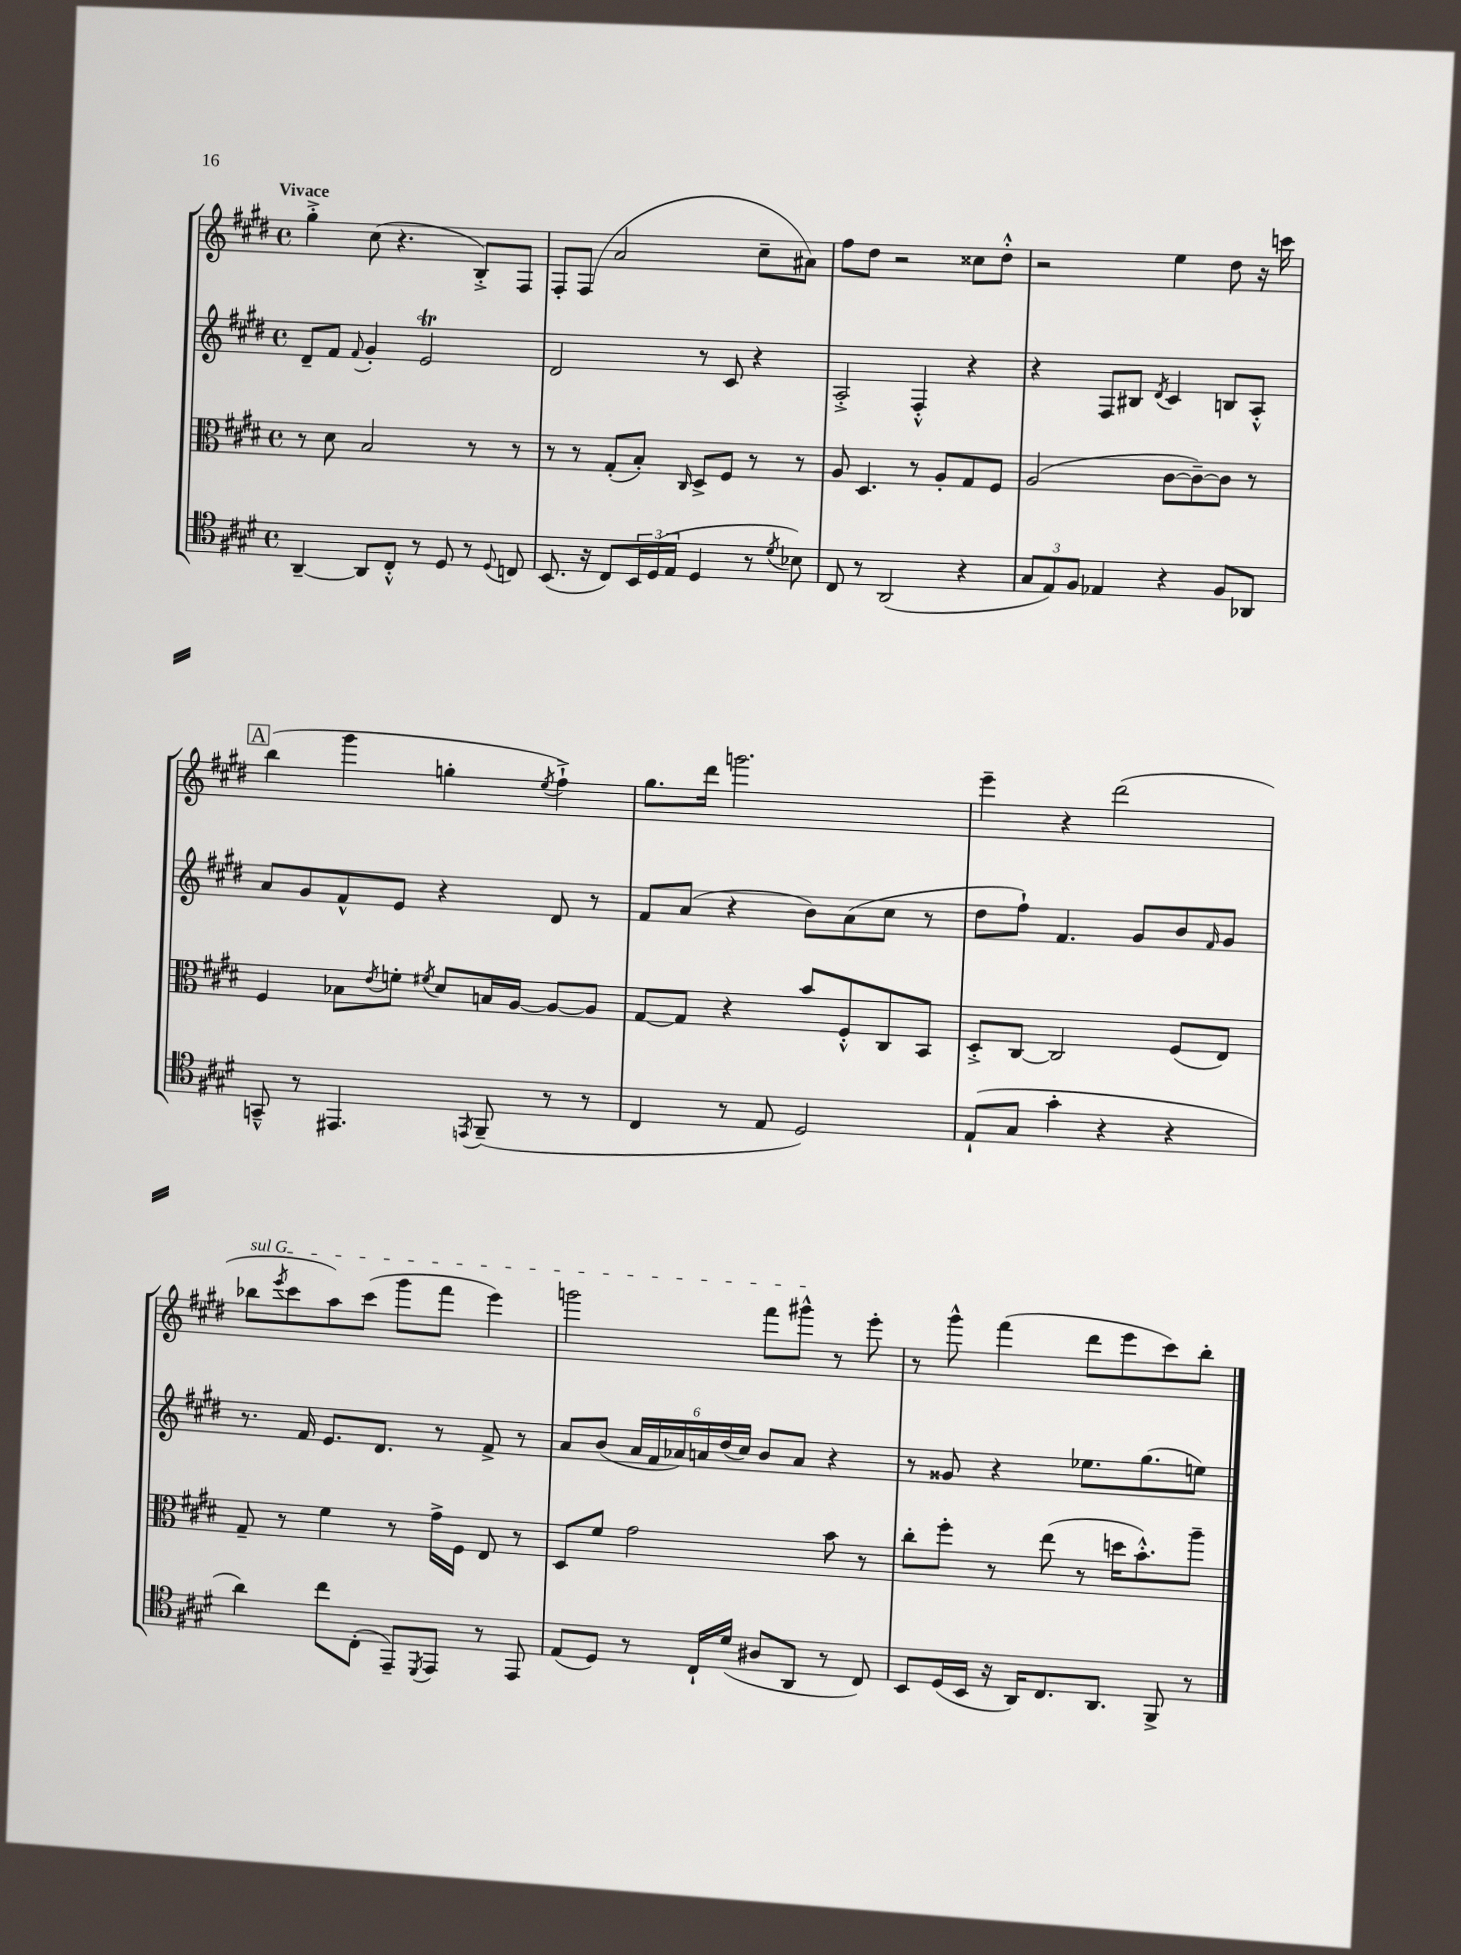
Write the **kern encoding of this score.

**kern	**kern	**kern	**kern
*part4	*part3	*part2	*part1
*staff4	*staff3	*staff2	*staff1
*clefC4	*clefC3	*clefG2	*clefG2
*k[f#c#g#d#]	*k[f#c#g#d#]	*k[f#c#g#d#]	*k[f#c#g#d#]
*M4/4	*M4/4	*M4/4	*M4/4
*met(c)	*met(c)	*met(c)	*met(c)
=1	=1	=1	=1
!	!	!	!LO:TX:a:B:t=Vivace
[4AA~/	8r	8d#~/L	4gg#'^\
.	8d#\	8f#/J	.
.	.	8qqf#/	.
8AA/L]	2B/	4g#'/	(8cc#\
8C#'^^/J	.	.	4.r
8r	.	2eT/	.
8D#/	.	.	.
8r	8r	.	8B'^/L)
8qqD#/	.	.	.
8Cn/	8r	.	8F#/J
=2	=2	=2	=2
(8.BB/	8r	2d#/	8F#'/L
.	8r	.	(8F#/J
16r	.	.	.
8C#/L)	(8G#'/L	.	2a/
24BB/L	8B'/J)	.	.
(24D#/	.	.	.
24E/JJ	.	.	.
.	16qqC#/	.	.
4D#/	8D#^/L	8r	.
.	8F#/J	8c#/	.
8r	8r	4r	8cc#~\L
8qd#/	.	.	.
8B-X\)	8r	.	8a#X\J)
=3	=3	=3	=3
8C#/	8A/	2A'^/	8ff#\L
8r	4.D#/	.	8dd#\J
(2AA/	.	.	2r
.	8r	4F#'^^/	.
.	8A'/L	.	.
4r	8G#/	4r	8cc##X\L
.	8F#/J	.	8dd#'^^\J
=4	=4	=4	=4
12G#/L	(2A/	4r	2r
12E/)	.	.	.
12F#/J	.	.	.
4E-X/	.	8F#/L	.
.	.	8B#X/J	.
.	.	8qd#/	.
4r	[8c#\L	4c#/	4ee\
.	8c#~\_)	.	.
8F#/L	8c#\J]	8Bn/L	8dd#\
8AA-X/J	8r	8A'^^/J	16r
.	.	.	16cccn\
!!LO:LB:g=z
!!LO:REH:place=s1:t=A
=5	=5	=5	=5
8GGn~^^/	4F#/	8a/L	(4bb\
8r	.	8g#/	.
4.EE#X/	8B-X\L	8f#^^/	4ggg#\
.	8qe/	.	.
.	8fn'\J	8e/J	.
.	8qf#X/	.	.
.	8d#/L	4r	4ggn'\
8qEEn/	.	.	.
(8FF#~/	16Bn/L	.	.
.	[16A/JJ	.	.
.	.	.	8qee/
8r	8A/L_	8d#/	4ff#`^\)
8r	8A/J]	8r	.
=6	=6	=6	=6
4C#/	[8G#/L	8f#/L	8.gg#\L
.	8G#/J]	(8a/J	.
.	.	.	16ddd#\Jk
8r	4r	4r	2.gggn\
8E/	.	.	.
2D#/)	8b/L	8b\L)	.
.	8F#'^^/	(8a\	.
.	8C#/	8cc#\J	.
.	8BB/J	8r	.
=7	=7	=7	=7
(8E`/L	8D#'^/L	8dd#\L	4eee~\
8G#/J	[8C#/J	8ff#`\J)	.
4g#'\	2C#/]	4.f#/	4r
4r	.	.	(2ddd#\
.	.	8g#/L	.
4r	(8F#/L	8b/	.
.	.	16qqf#/	.
.	8E/J)	8g#/J	.
!!LO:LB:g=z
=8	=8	=8	=8
!	!	!	!LO:TX:a:i:t=sul G
4a\)	8G#~/	8.r	8bb-X\L
.	.	.	8qeee/
.	8r	.	8ccc#\
.	.	16f#/	.
8cc#\L	4f#\	8.e/L	8aa\)
(8C#'\J	.	.	(8ccc#\J
.	.	8.d#/J	.
8EE~/L)	8r	.	8ggg#\L
8qDD#/	.	.	.
8EE/J	16g#^\LL	8r	8fff#\J
.	16F#\JJ	.	.
8r	8E/	8f#^/	4eee\)
8EE/	8r	8r	.
=9	=9	=9	=9
(8E/L	8D#/L	8a/L	2gggn\
8D#/J)	8f#/J	(8b/J	.
8r	2g#\	24a/LL	.
.	.	24f#/	.
.	.	24a-X/)	.
16C#`/LL	.	24an/	.
.	.	(24dd#/	.
(16d#/JJ	.	.	.
.	.	24cc#/JJ)	.
8A#X/L	.	8b/L	8fff#\L
8AA/J	.	8a/J	8ggg#X^^\J
8r	8b\	4r	8r
8C#/)	8r	.	8eee'\
=10	=10	=10	=10
8BB/L	8cc#'\L	8r	8r
(16D#/L	8ff#'\J	8g##X/	8ggg#^^\
16BB/JJ	.	.	.
16r	8r	4r	(4fff#\
16AA/KL)	.	.	.
8.C#/	(8ee\	.	.
.	8r	8.ee-X\L	8ddd#\L
8.AA/J	.	.	.
.	16ddn\KL	.	8eee\
.	8.b'^^\)	(8.gg#\	.
8FF#^/	.	.	8ccc#\)
8r	8aa~\J	8een\J)	8bb'\J
==	==	==	==
*-	*-	*-	*-
